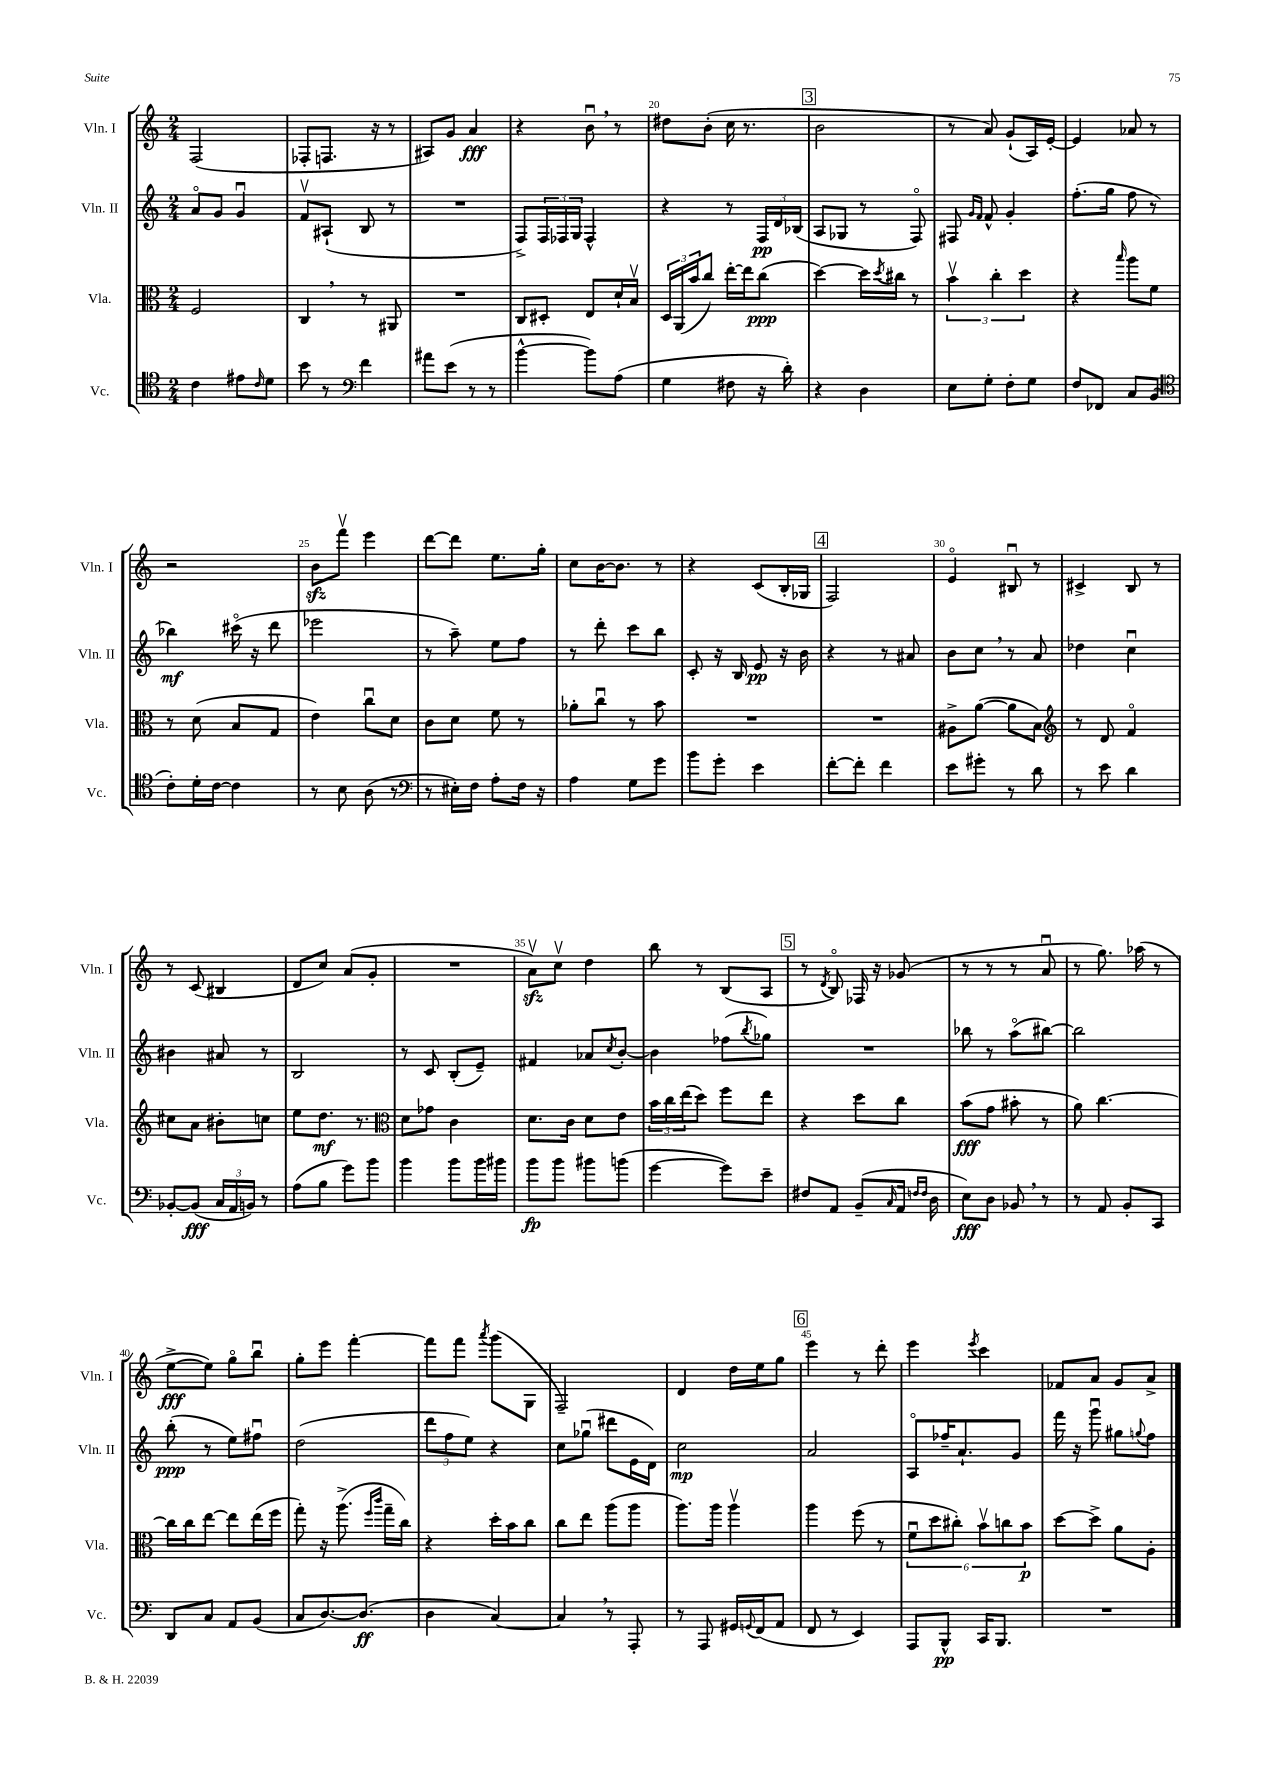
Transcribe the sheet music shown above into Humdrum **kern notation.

**kern	**kern	**kern	**kern
*staff4	*staff3	*staff2	*staff1
*clefC4	*clefC3	*clefG2	*clefG2
*k[]	*k[]	*k[]	*k[]
*M2/4	*M2/4	*M2/4	*M2/4
4c	2F	8ao	(2F
.	.	8g	.
8e#	.	4gu	.
16qqc	.	.	.
8d	.	.	.
=	=	=	=
8b	4C	8fv	8F-'
8r	.	(8A#`	8.F
*clefF4	*	*	*
4f	8r	8B	.
.	.	.	16r
.	8AA#	8r	8r
=	=	=	=
8a#	2r	2r	8A#)
(8e	.	.	8g
8r	.	.	4a
8r	.	.	.
=	=	=	=
[4b^^	8C	8F^)	4r
.	8D#'	24F	.
.	.	24F-	.
.	.	24G	.
8b])	8E	4F-^^	8bu
(8A	16d`	.	8r
.	16Bv	.	.
=	=	=	=
4G	24D	4r	8dd#
.	(24AA	.	.
.	24b	.	.
.	8cc)	.	(8b'
8F#	[16ee'	8r	16cc
.	16ee]	.	8.r
16r	(8cc	24F	.
.	.	24d	.
16d')	.	.	.
.	.	(24B-	.
=	=	=	=
4r	[4dd)	8A	2b
.	.	8G-	.
4D	16dd]	8r	.
.	8qdd	.	.
.	16cc#	.	.
.	8r	8Fo)	.
=	=	=	=
8E	6bv	8F#	8r
.	.	16qqg	.
.	.	16qqf	.
8G'	.	8f^^	8a)
.	6cc'	.	.
8F'	.	4g'	(8g`
.	6dd	.	.
8G	.	.	16A)
.	.	.	[16e'
=	=	=	=
8F	4r	(8.ff'	4e]
8FF-	.	.	.
.	.	16gg	.
.	16qqbb	.	.
8C	8aa	8ff	8a-
(8BB	8f	8r	8r
=	=	=	=
*clefC4	*	*	*
8c')	8r	4bb-)	2r
16d'	(8d	.	.
[16c	.	.	.
4c]	8B	(16ccc#o	.
.	.	16r	.
.	8G	8ddd	.
=	=	=	=
8r	4e)	2eee-	8b
8B	.	.	8fffv
(8A	8ccu	.	4eee
8r	8d	.	.
=	=	=	=
*clefF4	*	*	*
8r	8c	8r	[8ddd
16E#')	8d	8aa~)	8ddd]
16F	.	.	.
8A'	8f	8ee	8.ee
16F	8r	8ff	.
16r	.	.	16gg'
=	=	=	=
4A	8a-'	8r	8cc
.	8ccu	8ddd'	[16b
.	.	.	8.b]
8G	8r	8ccc	.
8g	8b	8bb	8r
=	=	=	=
8b	2r	8c'	4r
8g'	.	16r	.
.	.	16B	.
4e	.	8e	(8c
.	.	16r	16B'
.	.	16b	16G-
=	=	=	=
[8f'	2r	4r	2F)
8f']	.	.	.
4f	.	8r	.
.	.	8a#	.
=	=	=	=
8e	8A#^	8b	4eo
8g#'	([8a	8cc	.
8r	8a]	8r	8B#u
8d	8B)	8a	8r
=	=	=	=
*	*clefG2	*	*
8r	8r	4dd-	4c#^
8e	8d	.	.
4d	4fo	4ccu	8B
.	.	.	8r
=	=	=	=
[8BB-'	8cc#	4b#	8r
(8BB-]	8a	.	(8c
24C	8b#'	8a#	4B#
24AA	.	.	.
24BB)	.	.	.
8r	8cc	8r	.
=	=	=	=
(8A	8ee	2B	8d
8B	8.dd	.	8cc)
8g)	.	.	(8a
.	8.r	.	.
8b	.	.	8g'
=	=	=	=
*	*clefC3	*	*
4b	8d	8r	2r
.	8g-	8c	.
8b	4c	(8B'	.
16b	.	8e~)	.
16b#	.	.	.
=	=	=	=
8b	8.d	4f#	8av)
8b	.	.	8ccv
.	16c	.	.
8b#	8d	8a-	4dd
.	.	8qcc	.
(8b	8e	[8b'	.
=	=	=	=
[4g	24b	4b]	8bb
.	24cc	.	.
.	(24ee	.	.
.	8dd)	.	8r
8g])	8ff	(8ff-	(8B
.	.	8qbb	.
8e~	8ee	8gg-)	8A
=	=	=	=
8F#	4r	2r	8r
.	.	.	8qd
8AA	.	.	8Bo)
(8BB~	8dd	.	16F-
.	.	.	16r
16qqC	.	.	.
16AA	8cc	.	(8g-
16qqF	.	.	.
16qqF	.	.	.
16D	.	.	.
=	=	=	=
8E)	(8b	8bb-	8r
8D	8g	8r	8r
8BB-	8b#'	(8aao	8r
8r	8r	[8bb#)	8au
=	=	=	=
8r	8a)	2bb#]	8r
8AA	[4.cc	.	8.gg)
8BB'	.	.	.
.	.	.	(16aa-
8CC	.	.	8r
=	=	=	=
8DD	16cc]	(8bb'	[8ee^
.	16cc	.	.
8C	[8ee	8r	8ee])
8AA	8ee]	8ee)	8ggo
(8BB	(16ee	8ff#u	8bbu
.	16ff	.	.
=	=	=	=
8C	8gg')	(2dd	8gg'
[8.D)	16r	.	8eee
.	(8.aa^	.	.
.	.	.	[4fff'
(8.D]	.	.	.
.	16qqff	.	.
.	16qqccc	.	.
.	16gg~	.	.
.	16cc)	.	.
=	=	=	=
4D	4r	12ddd	8fff]
.	.	12ff	.
.	.	.	8fff
.	.	12ee)	.
.	.	.	8qaaa
[4C)	16dd'	4r	(8ggg
.	16b	.	.
.	8cc	.	8G
=	=	=	=
4C]	8cc	8cc	2F~)
.	8ee	(8gg-u	.
8r	(8aa	8ddd#	.
8AAA'	8aa	16e	.
.	.	16d)	.
=	=	=	=
8r	8.aa)	2cc	4d
8AAA	.	.	.
.	16aa	.	.
16GG#	4aav	.	16dd
8qqGG	.	.	.
(16FF	.	.	16ee
8AA	.	.	8gg
=	=	=	=
8FF	4aa	2a	4eee
8r	.	.	.
4EE)	(8ff	.	8r
.	8r	.	8ddd'
=	=	=	=
8AAA	12fu	8Ao	4eee
.	12dd	.	.
8BBB^^	.	16ff-~	.
.	12cc#')	.	.
.	.	8.a`	.
.	.	.	8qeee
16CC	12bv	.	4ccc
8.BBB	.	.	.
.	12cc	.	.
.	.	8g	.
.	12b	.	.
=	=	=	=
2r	[8dd	16fff	8f-
.	.	16r	.
.	8dd^]	8gggu	8a
.	8a	8gg#	8g
.	.	8qqgg	.
.	8A'	8ff	8a^
==	==	==	==
*-	*-	*-	*-
